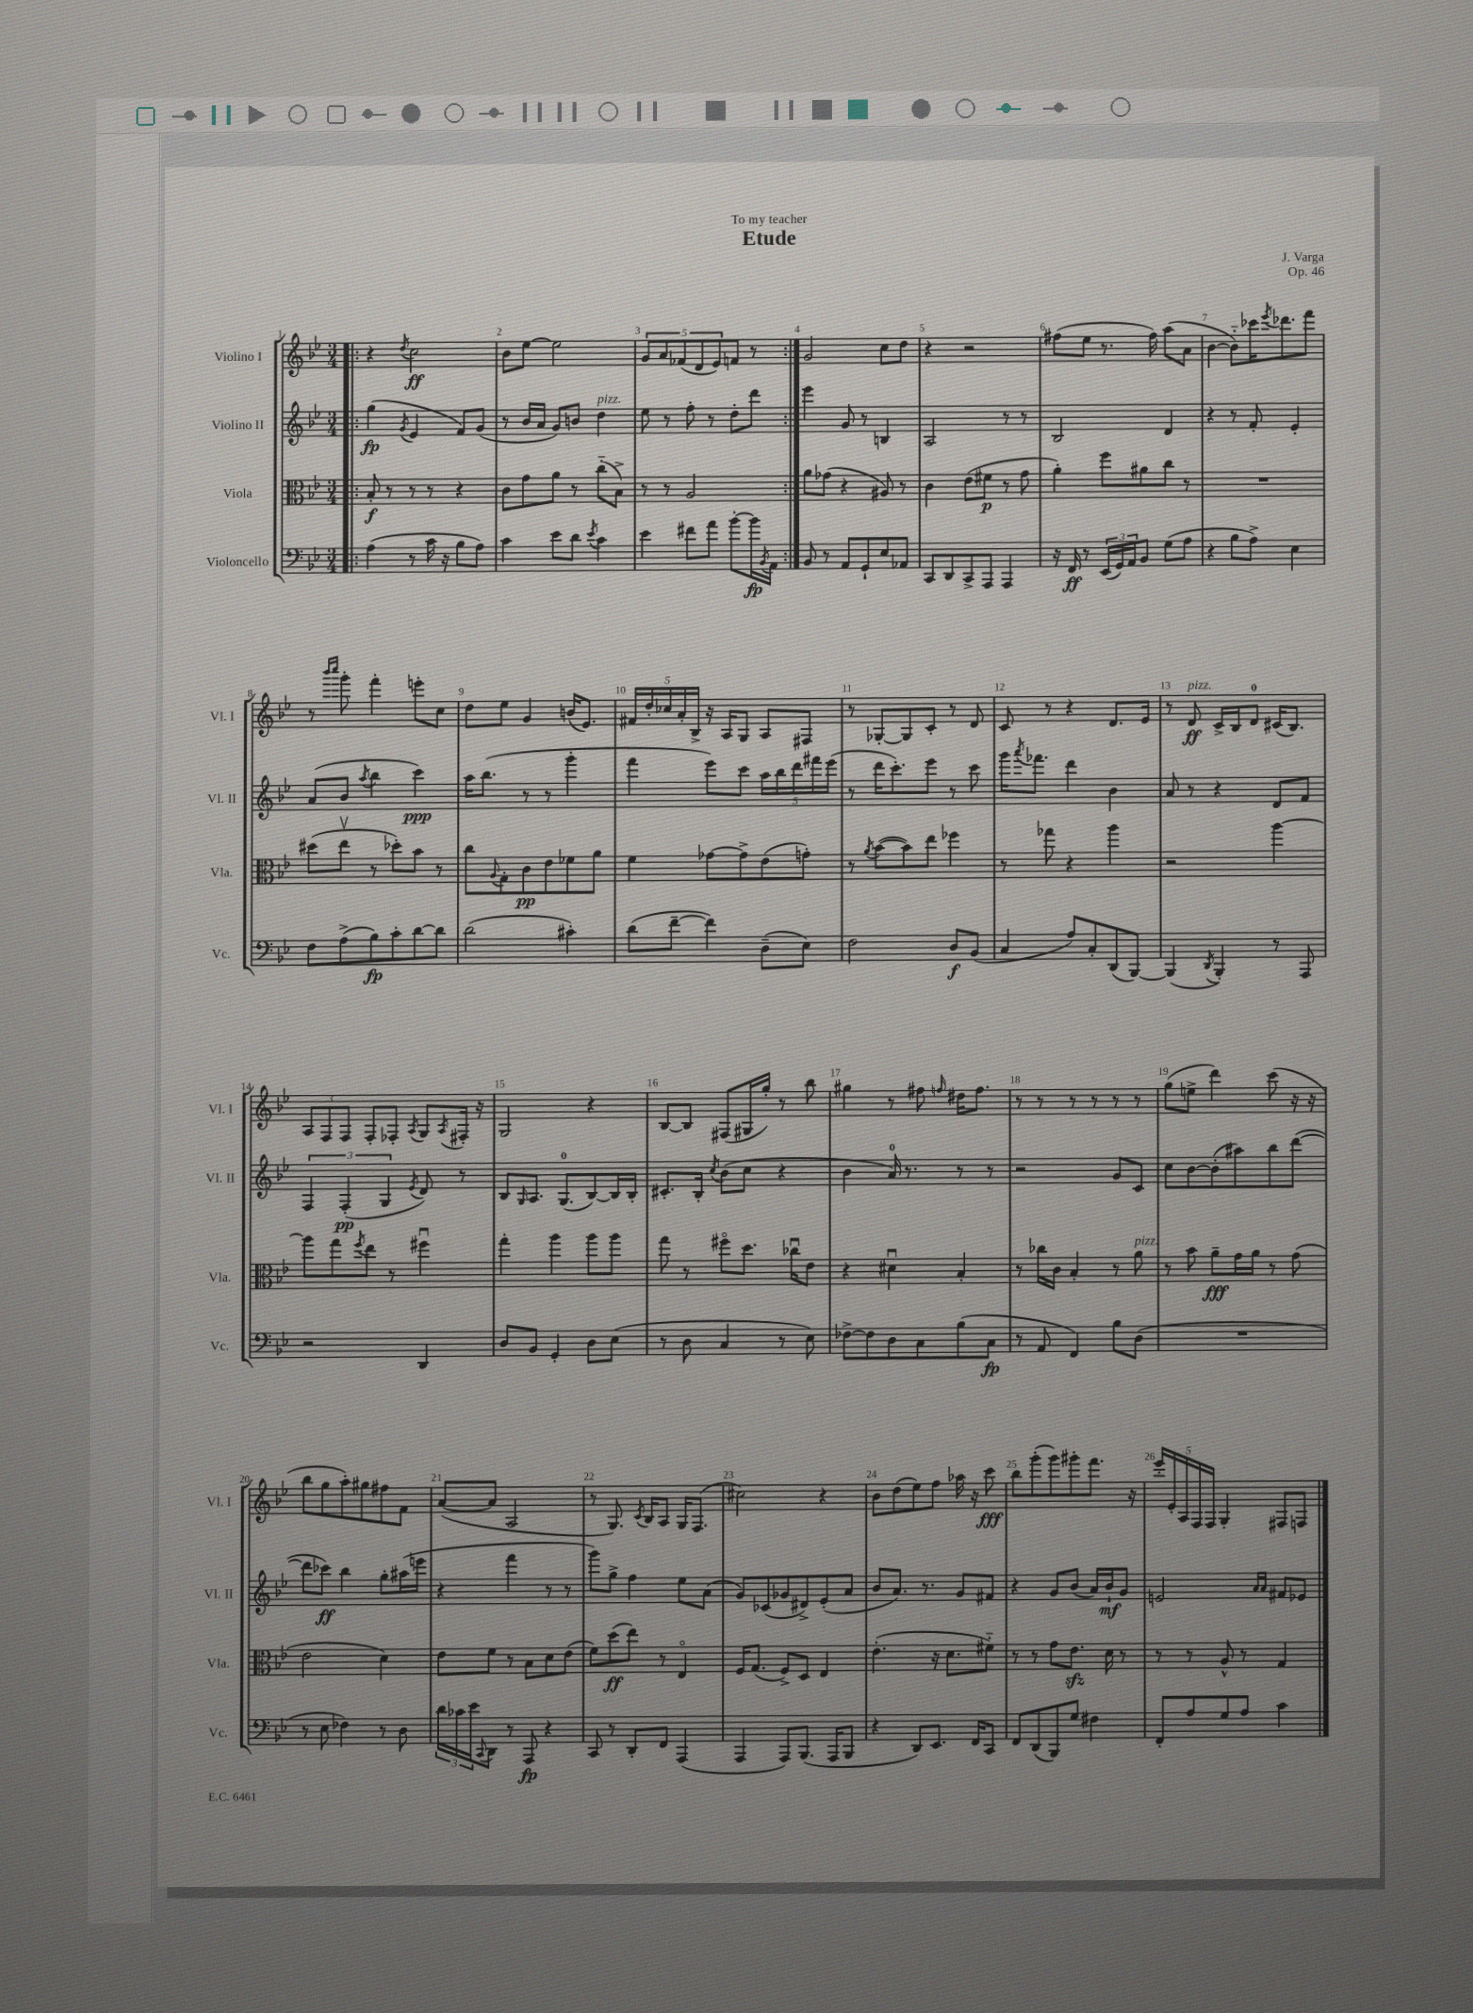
\header { title = "Etude" composer = "J. Varga" dedication = "To my teacher" opus = "Op. 46" }
<<
\new StaffGroup <<
\new Staff = "s0" \with { instrumentName = "Violino I" shortInstrumentName = "Vl. I" } {
    \clef treble \key bes \major \numericTimeSignature \time 3/4
    \repeat volta 2 { \bar ".|:" r4 \acciaccatura { d''8 } c''2\ff |
    bes'8 ees''8~ ees''2 |
    \tuplet 5/4 { g'8 a'8 fes'8( d'8 ees'8) } f'8 r8 | }
    g'2 c''8 d''8 |
    r4 r2 |
    fis''8( ees''8 r8. fis''16) a''8( a'8 |
    bes'4~ bes'8-_) ces'''16 \acciaccatura { ees'''8 } des'''8. f'''8 |
    r8 \grace { bes'''16 c''''16 } g'''8-. f'''4-. e'''8-. c''8 |
    d''8 ees''8 g'4 b'16( ees'8.) |
    \tuplet 5/4 { fis'16 d''16-. ces''16 a'16-. bes16-> } r16 a16 g8 a8 fis8 |
    r8 ges8~-. ges8 c'8-. r8 d'8 |
    c'8 r8 r4 d'8. ees'16 |
    r8 d'8\ff^\markup { \italic "pizz." } c'16-> bes16 d'8-0 cis'16( bes8.) |
    \tuplet 3/2 { a8 f8 f8 } f8-. fes8-. \acciaccatura { a8 } g8 \acciaccatura { a8 } fis16-. r16 |
    g2 r4 |
    bes8~ bes8 fis8( gis16 g''16-.) r8 bes''8 |
    gis''4 r8 fis''8 \grace { f''16 } dis''16 f''8. |
    r8 r8 r8 r8 r8 r8 |
    g''8( e''8-> d'''4) c'''8( r16 r16 |
    bes''8 g''8 a''8-.) gis''8 fis''8 f'8 |
    a'8~( a'8 a2 |
    r8 g8.) \acciaccatura { c'8 } bes16 a8 g16 f8.( |
    cis''2) r4 |
    bes'8 d''8( ees''8) f''8 aes''16 r16 c'''8\fff |
    bes''8 g'''8-.( g'''8) gis'''8-. f'''8. r16 |
    \tuplet 5/4 { ees'''16-. ees'16-. a16 f16 f16 } g4-. fis8 f8 \bar "|." |
}
\new Staff = "s1" \with { instrumentName = "Violino II" shortInstrumentName = "Vl. II" } {
    \clef treble \key bes \major \numericTimeSignature \time 3/4
    \repeat volta 2 { \bar ".|:" g''4\fp( \acciaccatura { g'8 } ees'4 f'8) g'8( |
    r8 bes'16 a'16 g'8) b'8 d''4^\markup { \italic "pizz." } |
    ees''8 r8 f''8-. r8 d''8-. d'''8 | }
    ees'''4 g'8 r8 b4 |
    a2 r8 r8 |
    bes2 d'4 |
    r4 r8 f'8-. ees'4-. |
    a'8( bes'8 \acciaccatura { a''8 } bes''4 c'''4\ppp) |
    a''16 bes''8.( r8 r8 g'''4-. |
    f'''4 ees'''8) c'''8 \tuplet 5/4 { a''16 bes''16 d'''16 fis'''16 ees'''16( } |
    r8 d'''16 c'''8.-.) ees'''8 r8 c'''8 |
    g'''16 \acciaccatura { a'''8 } fes'''8. d'''4 bes'4 |
    a'8 r8 r4 d'8 f'8 |
    \tuplet 3/2 { f4 f4-.\pp( g4 } \acciaccatura { ees'8 } d'8) r8 |
    bes8 \grace { g16 } a8. g8.-0( bes8~) bes16 bes16-. |
    cis'8.-. bes16-. \acciaccatura { c''8 } bes'8( c''8 r4 |
    bes'4 a'16-0) r8. r8 r8 |
    r2 g'8 c'8 |
    c''8 bes'8~ bes'8-.( ais''8) bes''8 d'''8~( |
    d'''8 ces'''8\ff) bes''4 g''8-. ais''16( e'''16 |
    r4 f'''4 r8 r8 |
    g'''8) g''8-> f''4 ees''8 a'8( |
    g'8) ces'8( ges'8 dis'8->) ees'8-.( a'8 |
    bes'8 a'8.) r8. g'8 fis'8 |
    r4 g'8 bes'8( a'16) bes'16-!\mf g'8 |
    e'2 \grace { a'16 a'16 } fis'8 ees'8 \bar "|." |
}
\new Staff = "s2" \with { instrumentName = "Viola" shortInstrumentName = "Vla." } {
    \clef alto \key bes \major \numericTimeSignature \time 3/4
    \repeat volta 2 { \bar ".|:" bes8-.\f r8 r8 r8 r4 |
    c'8 g'8 a'8 r8 c''8-_( bes8->) |
    r8 r8 a2 | }
    a'8 ges'8( r4 ais8) r8 |
    c'4 ees'8( fis'8\p r8 g'8 |
    a'4-.) f''8 ais'8 c''8 r8 |
    R2. |
    dis''8( ees''8\upbow r8 des''8-.) bes'8 r8 |
    c''8 \appoggiatura { a8 } g8-. c'8\pp ees'8 fes'8 a'8 |
    f'4 ges'8~ ges'8-> ees'8( g'8-.) |
    r8 \acciaccatura { a'8 } bes'8~( bes'8) ees''8 fes''4 |
    r8 ges''8 r4 a''4 |
    r2 a''4~ |
    a''8 g''8 \acciaccatura { f''8 } ees''8 r8 fis''4\downbow |
    g''4-. a''4 a''8 a''8 |
    g''8 r8 fis''8\flageolet d''8. ces''16\downbow ees'8 |
    r4 dis'4\downbow bes4-. |
    r8 ces''16 c'16 bes4-. r8 a'8^\markup { \italic "pizz." } |
    r8 bes'8 a'8--\fff g'16 a'16 r8 g'8( |
    ees'2 d'4) |
    ees'8 f'8 r8 bes8 d'8 ees'8( |
    f'8) d''8\ff( ees''8) r8 ees4\flageolet |
    f16 g8.( f8->) d8 ees4 |
    ees'4.-.( r16 d'8. fis'8-_) |
    r8 r8 g'8 ees'8.\sfz d'16 r8 |
    r8 r8 a8-^ r8 g4 \bar "|." |
}
\new Staff = "s3" \with { instrumentName = "Violoncello" shortInstrumentName = "Vc." } {
    \clef bass \key bes \major \numericTimeSignature \time 3/4
    \repeat volta 2 { \bar ".|:" a4( r8 c'16 r16 bes8 a8) |
    c'4 ees'8 d'8 \acciaccatura { ees'8 } c'4 |
    ees'4 fis'8 a'8 bes'8~-. bes'16\fp \acciaccatura { bes,8 } a,16 | }
    bes,8 r8 a,8 g,8-! ees8 aes,8 |
    c,8 d,8 c,8-> a,,8 a,,4 |
    r16 f,16\ff r8 \tuplet 3/2 { ees,16( g,16) a,16 } bes,8 g8( a8 |
    r4 bes8 a8->) ees4 |
    f8 a8->( bes8\fp) c'8-. d'8~ d'8 |
    d'2( cis'4-.) |
    d'8( f'8~-- f'4) d8--( ees8) |
    f2 d8\f bes,8( |
    c4 a8) c8-. d,8( bes,,8~) |
    bes,,4( \acciaccatura { d,8 } bes,,4-.) r8 a,,8 |
    r2 d,4 |
    d8 bes,8 g,4-. d8 ees8( |
    r8 d8 c4 r8 ees8) |
    fes8~-> fes8 d8 c8 bes8( c8\fp |
    r8 a,8 f,4) bes8 d8( |
    R2. |
    r8 ees8 fes4) r8 d8 |
    \tuplet 3/2 { d'16 ces'16 ees'16 } \appoggiatura { c,8 } d,8 r8 a,,8\fp r4 |
    c,8 r8 d,8-. f,8 a,,4( |
    a,,4 a,,8) bes,,8.( a,,16 bes,,8 |
    r4 d,8) ees,8. f,16 c,8 |
    f,8 d,8( bes,,8) g8 fis4 |
    f,8-. a8 g8 a8 c'4 \bar "|." |
}
>>
>>
\layout { \context { \Score \override BarNumber.break-visibility = ##(#f #t #t) barNumberVisibility = #all-bar-numbers-visible } }
